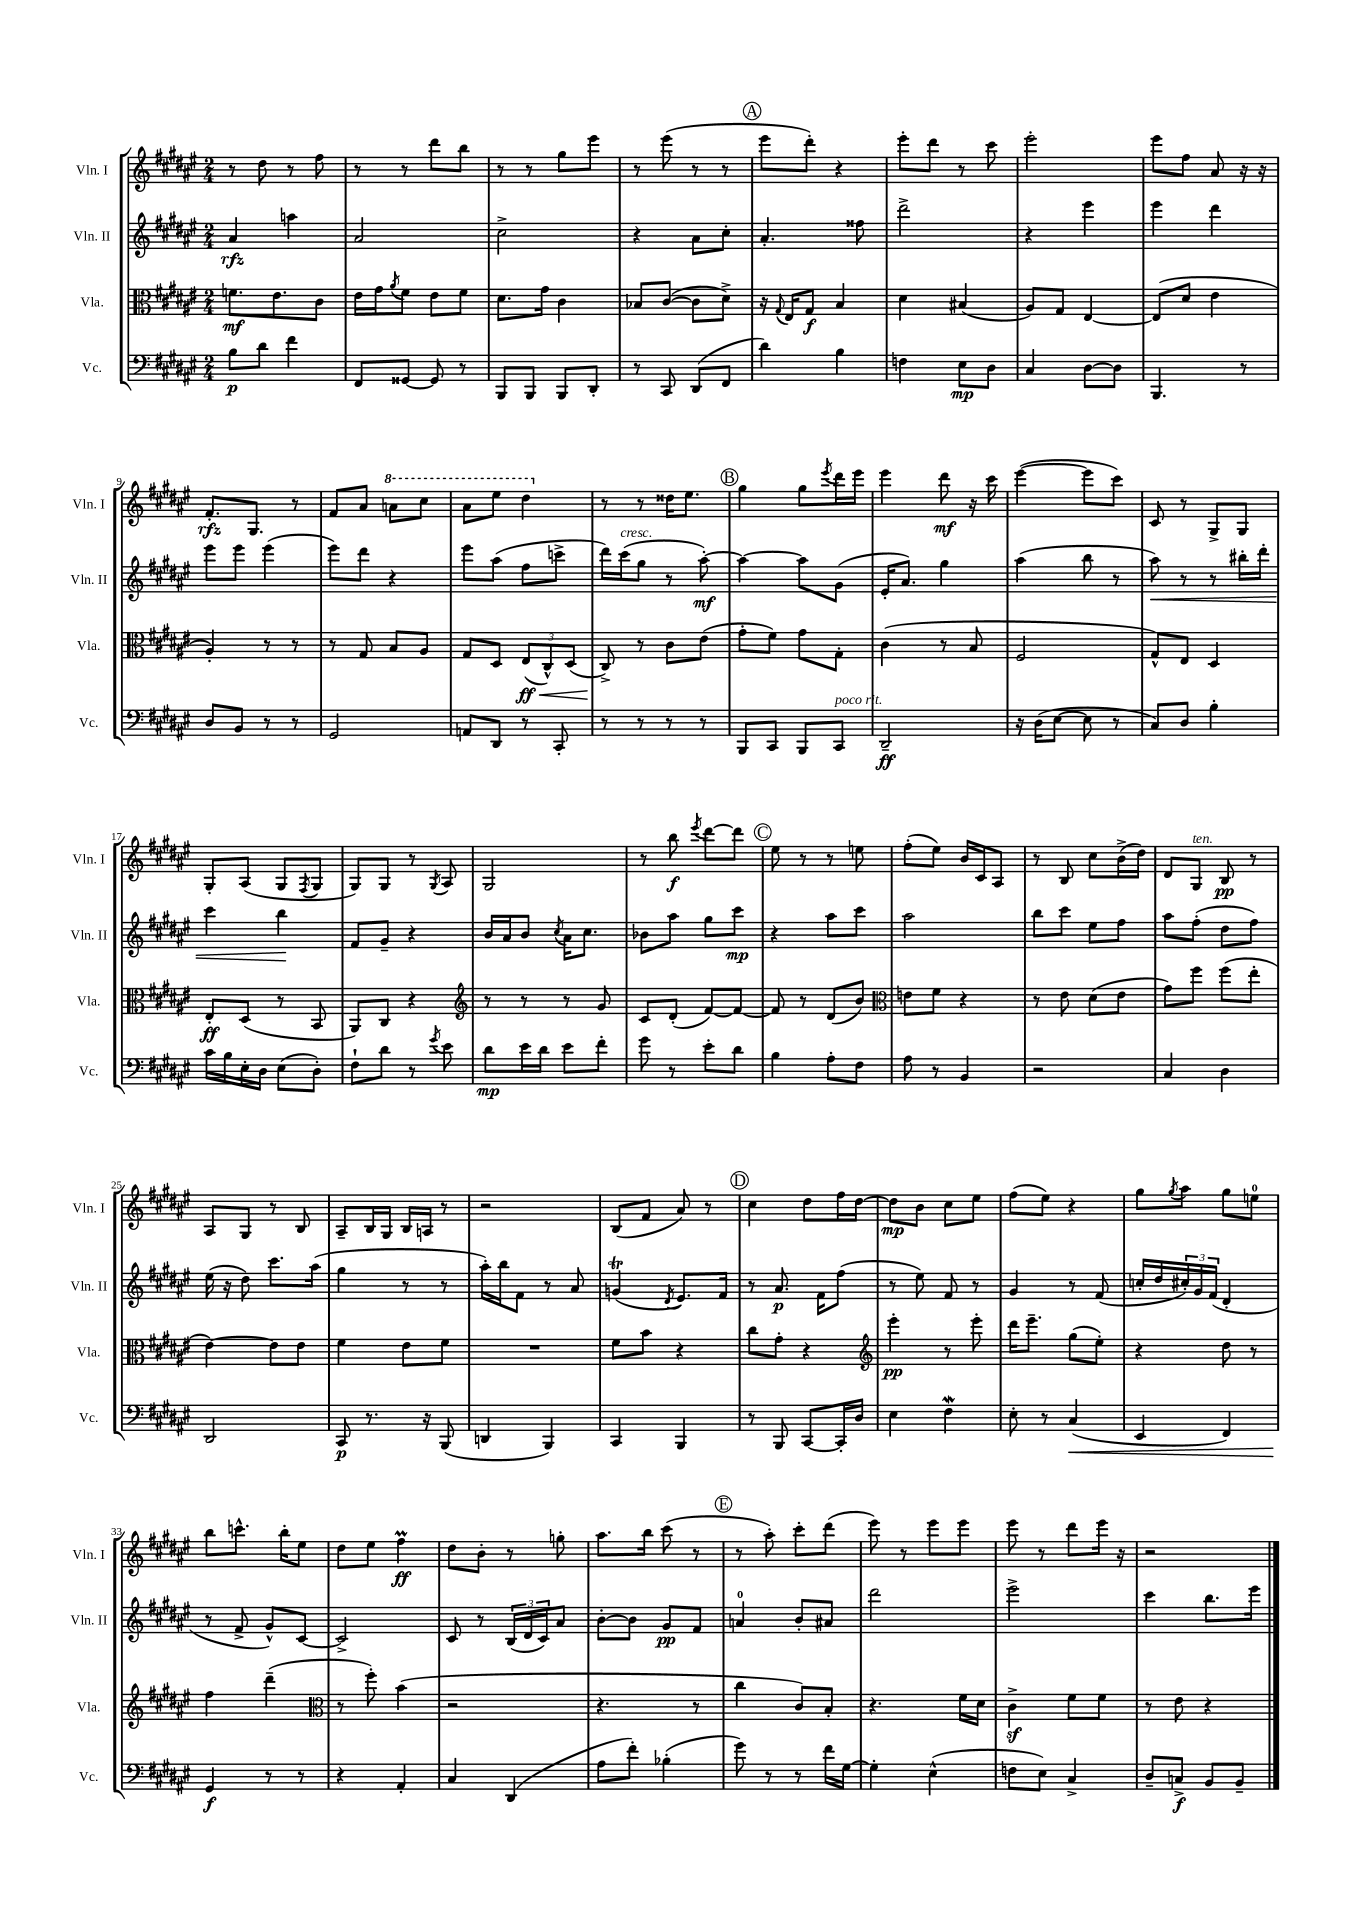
<<
\new StaffGroup <<
\new Staff = "s0" \with { instrumentName = "Vln. I" shortInstrumentName = "Vln. I" } {
    \clef treble \key fis \major \numericTimeSignature \time 2/4
    r8 dis''8 r8 fis''8 |
    r8 r8 dis'''8 b''8 |
    r8 r8 gis''8 eis'''8 |
    r8 eis'''8( r8 r8 |
    \mark \markup { \circle "A" } eis'''8 dis'''8-.) r4 |
    eis'''8-. dis'''8 r8 cis'''8 |
    eis'''2-. |
    eis'''8 fis''8 ais'8 r16 r16 |
    fis'8.-.\rfz gis8. r8 |
    fis'8 ais'8 \ottava #1 a''8 cis'''8 |
    ais''8 eis'''8 dis'''4 \ottava #0 |
    r8 r8 disis''16 eis''8. |
    \mark \markup { \circle "B" } gis''4 gis''8 \acciaccatura { eis'''8 } dis'''16 eis'''16 |
    eis'''4 dis'''8\mf r16 cis'''16 |
    eis'''4~( eis'''8 cis'''8) |
    cis'8 r8 gis8-> gis8 |
    gis8-. ais8( gis8 \acciaccatura { fis8 } gis8 |
    gis8) gis8 r8 \acciaccatura { gis8 } ais8 |
    gis2 |
    r8 b''8\f \acciaccatura { eis'''8 } dis'''8~ dis'''8 |
    \mark \markup { \circle "C" } eis''8 r8 r8 e''8 |
    fis''8-.( eis''8) b'16 cis'16 ais8 |
    r8 b8 cis''8 b'16->( dis''16) |
    dis'8 gis8^\markup { \italic "ten." } b8\pp r8 |
    ais8 gis8 r8 b8 |
    ais8-- b16 gis16 b16 a16 r8 |
    r2 |
    b8( fis'8 ais'8) r8 |
    \mark \markup { \circle "D" } cis''4 dis''8 fis''16 dis''16~ |
    dis''8\mp b'8 cis''8 eis''8 |
    fis''8( eis''8) r4 |
    gis''8 \acciaccatura { gis''8 } ais''8 gis''8 e''8-0 |
    b''8 c'''8.-^ b''16-. eis''8 |
    dis''8 eis''8 fis''4\prall\ff |
    dis''8 b'8-. r8 g''8-. |
    ais''8. b''16 cis'''8( r8 |
    \mark \markup { \circle "E" } r8 ais''8-.) cis'''8-. dis'''8( |
    eis'''8) r8 eis'''8 eis'''8 |
    eis'''8 r8 dis'''8 eis'''16 r16 |
    r2 \bar "|." |
}
\new Staff = "s1" \with { instrumentName = "Vln. II" shortInstrumentName = "Vln. II" } {
    \clef treble \key fis \major \numericTimeSignature \time 2/4
    ais'4\rfz a''4 |
    ais'2 |
    cis''2-> |
    r4 ais'8 cis''8-. |
    \mark \markup { \circle "A" } ais'4.-. fisis''8 |
    dis'''2-> |
    r4 eis'''4 |
    eis'''4 dis'''4 |
    eis'''8 eis'''8 eis'''4( |
    eis'''8) dis'''8 r4 |
    eis'''8 ais''8( fis''8 c'''8-> |
    dis'''16) cis'''16^\markup { \italic "cresc." }( gis''8 r8 ais''8~-.\mf) |
    \mark \markup { \circle "B" } ais''4~ ais''8 gis'8( |
    eis'16-. ais'8.) gis''4 |
    ais''4( b''8 r8 |
    ais''8\<) r8 r8 bis''16-. dis'''16-. |
    cis'''4 b''4\! |
    fis'8 gis'8-- r4 |
    b'16 ais'16 b'8 \acciaccatura { cis''8 } ais'16 cis''8. |
    bes'8 ais''8 gis''8 cis'''8\mp |
    \mark \markup { \circle "C" } r4 ais''8 cis'''8 |
    ais''2 |
    b''8 cis'''8 eis''8 fis''8 |
    ais''8 fis''8-.( dis''8 fis''8) |
    eis''16( r16 dis''8) cis'''8. ais''16( |
    gis''4 r8 r8 |
    ais''16-.) b''16 fis'8 r8 ais'8 |
    g'4\trill( \acciaccatura { dis'8 } eis'8.) fis'16 |
    \mark \markup { \circle "D" } r8 ais'8.\p fis'16 fis''8( |
    r8 eis''8) fis'8 r8 |
    gis'4 r8 fis'8( |
    c''16-. dis''16 \tuplet 3/2 { cis''16-.) gis'16 fis'16( } dis'4-. |
    r8 fis'8-> gis'8-^) cis'8~ |
    cis'2-> |
    cis'8 r8 \tuplet 3/2 { b16( dis'16 cis'16) } ais'8 |
    b'8~-. b'8 gis'8\pp fis'8 |
    \mark \markup { \circle "E" } a'4-0 b'8-. ais'8 |
    dis'''2 |
    eis'''2-> |
    cis'''4 b''8. eis'''16 \bar "|." |
}
\new Staff = "s2" \with { instrumentName = "Vla." shortInstrumentName = "Vla." } {
    \clef alto \key fis \major \numericTimeSignature \time 2/4
    f'8.\mf eis'8. cis'8 |
    eis'16 gis'16 \acciaccatura { ais'8 } fis'8 eis'8 fis'8 |
    dis'8. gis'16 cis'4 |
    bes8 cis'8~( cis'8 dis'8->) |
    \mark \markup { \circle "A" } r16 \appoggiatura { gis8 } eis16 gis8\f b4 |
    dis'4 bis4( |
    ais8) gis8 eis4~ |
    eis8( dis'8 eis'4 |
    ais4-.) r8 r8 |
    r8 gis8 b8 ais8 |
    gis8 dis8 \tuplet 3/2 { eis8\ff\<( cis8-^) dis8( } |
    cis8->\!) r8 cis'8 eis'8( |
    \mark \markup { \circle "B" } gis'8-. fis'8) gis'8 gis8-. |
    cis'4( r8 b8 |
    fis2 |
    gis8-^) eis8 dis4 |
    eis8-.\ff dis8( r8 b,8 |
    ais,8) cis8 r4 |
    \clef treble r8 r8 r8 gis'8 |
    cis'8 dis'8-.( fis'8~) fis'8~ |
    \mark \markup { \circle "C" } fis'8 r8 dis'8( b'8) |
    \clef alto e'8 fis'8 r4 |
    r8 eis'8 dis'8( eis'8 |
    gis'8) fis''8 fis''8( eis''8-. |
    eis'4~) eis'8 eis'8 |
    fis'4 eis'8 fis'8 |
    R2 |
    fis'8 b'8 r4 |
    \mark \markup { \circle "D" } cis''8 gis'8-. r4 |
    \clef treble eis'''4-.\pp r8 eis'''8-. |
    dis'''16 eis'''8.-- gis''8( eis''8-.) |
    r4 dis''8 r8 |
    fis''4 dis'''4--( |
    \clef alto r8 fis''8-.) b'4( |
    r2 |
    r4. r8 |
    \mark \markup { \circle "E" } cis''4 cis'8) b8-. |
    r4. fis'16 dis'16 |
    cis'4->\sf fis'8 fis'8 |
    r8 eis'8 r4 \bar "|." |
}
\new Staff = "s3" \with { instrumentName = "Vc." shortInstrumentName = "Vc." } {
    \clef bass \key fis \major \numericTimeSignature \time 2/4
    b8\p dis'8 fis'4 |
    fis,8 gisis,8~ gisis,8 r8 |
    b,,8 b,,8 b,,8 dis,8-. |
    r8 cis,8 dis,8( fis,8 |
    \mark \markup { \circle "A" } dis'4) b4 |
    f4 eis8\mp dis8 |
    cis4 dis8~ dis8 |
    b,,4. r8 |
    dis8 b,8 r8 r8 |
    gis,2 |
    a,8 dis,8 r8 cis,8-. |
    r8 r8 r8 r8 |
    \mark \markup { \circle "B" } b,,8 cis,8 b,,8 cis,8^\markup { \italic "poco rit." } |
    dis,2--\ff |
    r16 dis16( eis8~ eis8 r8 |
    cis8) dis8 b4-. |
    cis'16 b16 eis16-. dis16 eis8( dis8-.) |
    fis8-! dis'8 r8 \acciaccatura { gis'8 } eis'8 |
    dis'8\mp eis'16 dis'16 eis'8 fis'8-. |
    gis'8 r8 eis'8-. dis'8 |
    \mark \markup { \circle "C" } b4 ais8-. fis8 |
    ais8 r8 b,4 |
    r2 |
    cis4 dis4 |
    dis,2 |
    cis,8\p r8. r16 b,,8( |
    d,4 b,,4) |
    cis,4 b,,4 |
    \mark \markup { \circle "D" } r8 b,,8 cis,8~ cis,16-. dis16 |
    eis4 fis4\mordent |
    eis8-. r8 cis4\<( |
    eis,4 fis,4) |
    gis,4\f\! r8 r8 |
    r4 ais,4-. |
    cis4 dis,4( |
    ais8 fis'8-.) bes4-.( |
    \mark \markup { \circle "E" } gis'8) r8 r8 fis'16 gis16~ |
    gis4-. eis4-^( |
    f8 eis8) cis4-> |
    dis8-- c8->\f b,8 b,8-- \bar "|." |
}
>>
>>
